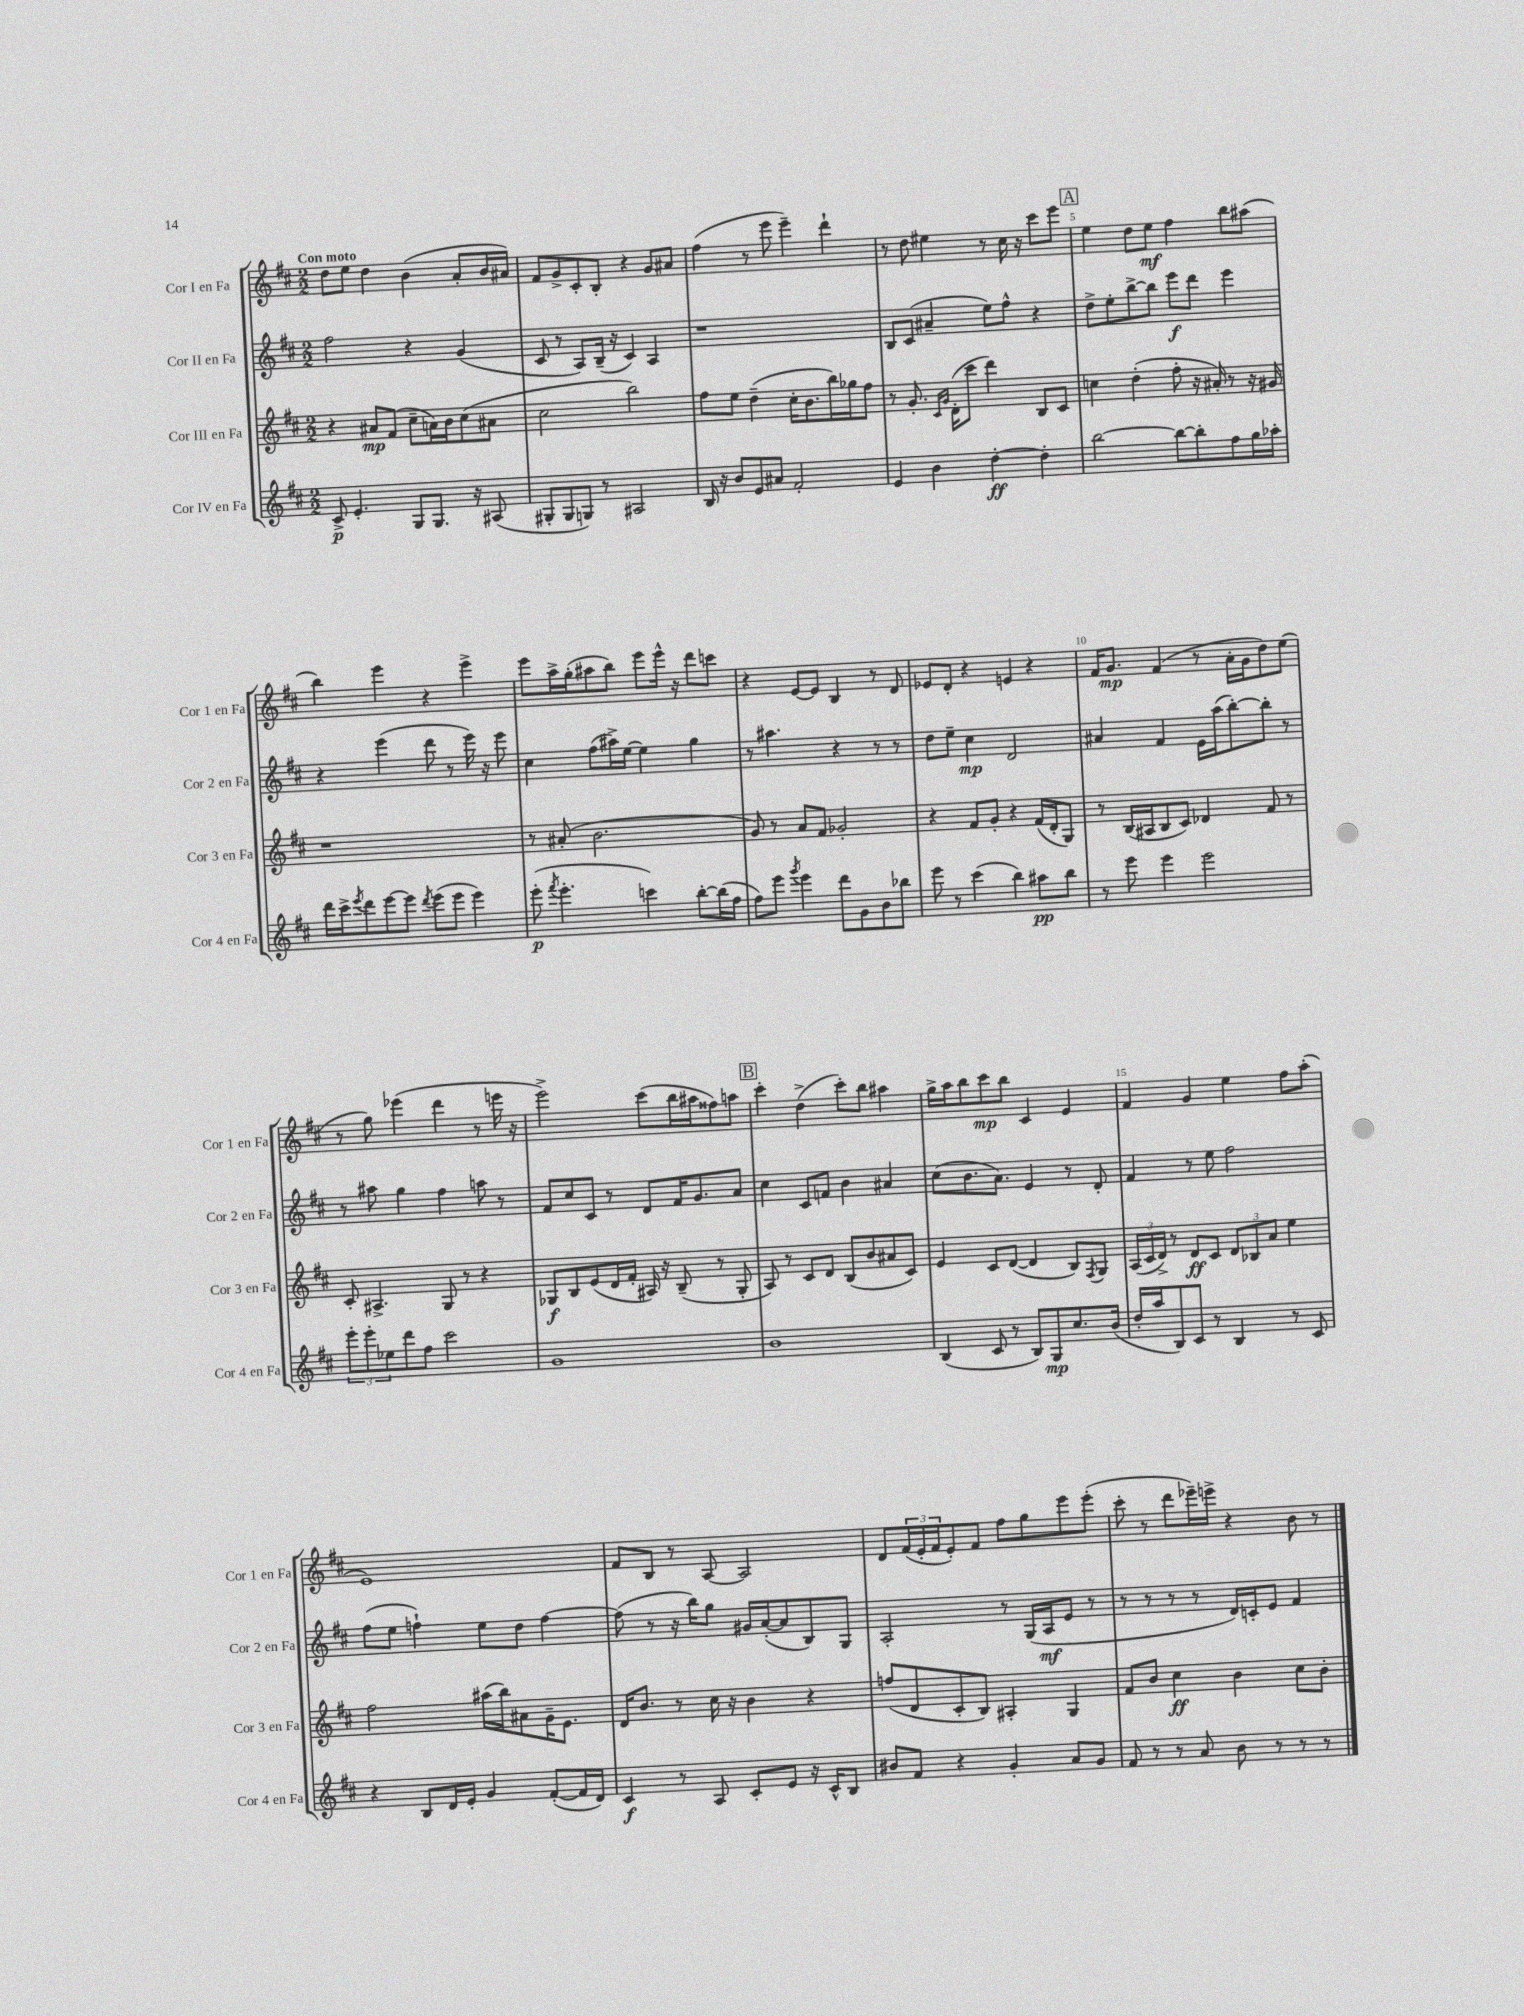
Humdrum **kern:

**kern	**kern	**kern	**kern
*staff4	*staff3	*staff2	*staff1
*clefG2	*clefG2	*clefG2	*clefG2
*k[f#c#]	*k[f#c#]	*k[f#c#]	*k[f#c#]
*M2/2	*M2/2	*M2/2	*M2/2
8c#^/	4r	2ff#\	8dd\L
4.e'/	.	.	8ee\J
.	8a#/L	.	4dd\
.	(8f#/J	.	.
8G/L	8cc#~\L	4r	(4b\
8.G/J	16a\L)	.	.
.	16b\J	.	.
.	(8cc#\	(4g/	8a'/L
16r	.	.	.
(8A#/	8a#\J	.	16b/L
.	.	.	16a#/JJ)
=	=	=	=
8G#'/L	2cc#\	8c#/	8f#/L
8G#/	.	8r	8g^/
8G/J)	.	8A/L)	8c#'/
8r	.	(16B~/Jk	8B'/J
.	.	16r	.
2A#/	2bb\)	4c#/)	4r
.	.	4A/	8g/L
.	.	.	8a#/J
=	=	=	=
16B/	8ff#\L	1r	(4ff#\
16r	.	.	.
8b/L	8ee\J	.	.
8e/	(4dd~\	.	8r
8a#/J	.	.	8eee\
2f#'/	16cc#'\LK	.	4eee~\)
.	8.b\	.	.
.	16bb\L)	.	4ddd`\
.	16gg-\J	.	.
.	8ff#\J	.	.
=	=	=	=
4e/	8r	8B/L	8r
.	8.g'/	(8c#/J	8dd\
4b\	.	4a#~/	4ee#\
.	16qqc#/LL	.	.
.	16qqg/JJ	.	.
.	(16d'\LK	.	.
.	8ccc#\J	.	.
[4dd'\	4ddd\)	8ee\L)	8r
.	.	8ff#^^\J	16cc#\
.	.	.	16r
4dd'\]	8B/L	4r	8ccc#\L
.	8c#/J	.	8eee\J
=	=	=	=
[2bb\	4cc\	8dd^\L	4ee\
.	.	8ee'\	.
.	(4dd'\	[8bb^\	8dd\L
.	.	8bb\]J	8ee\J
8bb\_L	8ff#'\	8eee\L	4ff#\
8bb'\]	16r	8ddd\J	.
.	16a#'/)	.	.
8ff#\	8r	4eee\	8bb\L
16gg\L	16r	.	(8aa#\J
16aa-'\JJ	16g#/	.	.
=	=	=	=
16ddd\LL	1r	4r	4bb\)
16ccc#^\J	.	.	.
8qeee/	.	.	.
8ddd\	.	.	.
[8eee\	.	(4eee\	4eee\
8eee\]J	.	.	.
8qddd/	.	.	.
(8eee\L	.	8ddd\	4r
8eee\J	.	8r	.
4eee\)	.	16eee\)	4eee^\
.	.	16r	.
.	.	8eee\	.
=	=	=	=
(8eee'\	8r	4cc#\	8eee\L
8qfff#/	.	.	.
4.eee'\	(8a#'/	.	16aa^\L
.	.	.	(16gg'\J
.	2.b\	(8ff#\L	8aa#\
.	.	16aa#^\L)	8bb\J)
.	.	[16ee\JJ	.
4ccc\)	.	4ee\]	8eee\L
.	.	.	16eee^^\Jk
.	.	.	16r
[8bb'\L	.	4gg\	8ddd\L
(16bb\]L	.	.	8ccc\J
16ff#\JJ	.	.	.
=	=	=	=
8ff#\L)	8g/)	8r	4r
8eee\J	8r	4.aa#\	.
8qggg/	.	.	.
4eee\	8a/L	.	[8e/L
.	8f#/J	.	8e/]J
8ddd\L	2g-'/	4r	4B/
8g\	.	.	.
8b\	.	8r	8r
8bb-\J	.	8r	8d/
=	=	=	=
8eee\	4r	8dd\L	8e-/L
8r	.	8ee~\J	8d'/J
(4ccc#\	8f#/L	4cc#\	4r
.	8g'/J	.	.
4bb\)	4r	2d/	4e/
8aa#\L	(16f#/LL	.	4r
.	16d'/J	.	.
8bb\J	8G/J)	.	.
=	=	=	=
8r	8r	4a#/	16f#/LK
.	.	.	8.g/J
8eee\	(16B/LL	.	.
.	16A#/J	.	.
4eee\	8B/	4f#/	(4f#/
.	8c#/J)	.	.
2eee\	4d-/	16e\LL	8r
.	.	(16aa\J	.
.	.	[8bb'\)	16a'\LL
.	.	.	16g\J
.	8f#/	8bb'\]J	8dd\)
.	8r	8r	(8ee\J
=	=	=	=
12eee'\L	8c#'/	8r	8r
12eee'\	.	.	.
.	4.A#^/	8aa#\	8gg\)
12ee-\	.	.	.
8ddd\	.	4gg\	(4eee-\
8ff#\J	.	.	.
2ccc#\	8G/	4ff#\	4ddd\
.	8r	.	.
.	4r	8aa\	8r
.	.	8r	16eee\
.	.	.	16r
=	=	=	=
1g	8G-/L	8f#/L	2eee^\)
.	8B/	8cc#/	.
.	(8e/	8c#/J	.
.	16d/L	8r	.
.	16f#'/JJ	.	.
.	16A#/)	8d/L	(8ccc#\L
.	16r	.	.
.	(8B~/	16f#/K	16bb\L
.	.	8.g/	16aa#\J
.	8r	.	8ff##\)
.	8G-'/	8a/J	8aa\J
=	=	=	=
1b	8A/)	4cc#\	4ccc#'\
.	8r	.	.
.	8c#/L	8c#/L	(4dd^\
.	8d/J	8f/J	.
.	(8B/L	4b\	8ccc#'\L)
.	8b/	.	8bb\J
.	8a#/	4a#/	4aa#\
.	8c#/J)	.	.
=	=	=	=
(4B/	4e/	(8cc#\L	16gg^\LL
.	.	.	16aa\J
.	.	8.b\	8bb\
8c#/	8c#/L	.	8ccc#\
.	.	8.a\J)	.
8r	([8d/J	.	8bb\J
8B/L)	4d/]	4e/	4c#/
8G/	.	.	.
8.cc#/	8B/L)	8r	4e/
.	8qF#/	.	.
.	8G/J	8d'/	.
(16b/Jk	.	.	.
=	=	=	=
16dd'/LL	(24A/LL	4f#/	4f#/
.	24c#/	.	.
16aa/J	.	.	.
.	24d^/JJ)	.	.
8B/)	8r	.	.
8c#/J	8d/L	8r	4g/
8r	8c#/J	8ee\	.
4B/	12d/L	2ff#\	4ee\
.	12B-/	.	.
.	12a/J	.	.
8r	4ee\	.	8ff#\L
8c#/	.	.	(8aa'\J
=	=	=	=
4r	2ff#\	(8ff#\L	1e)
.	.	8ee\J	.
8B/L	.	4ff`\)	.
16d/L	.	.	.
16e'/JJ	.	.	.
4g/	(16aa#\LL	8ee\L	.
.	16bb\J)	.	.
.	8a#\	8dd\J	.
([8f#'/L	16g~\K	[4ff\	.
.	8.e\J	.	.
16f#/]L	.	.	.
16d/JJ)	.	.	.
=	=	=	=
4c#/	16d/LK	(8ff\]	8f#/L
.	8.b/J	.	.
.	.	8r	8B/J
8r	8r	16r	8r
.	.	16bb\LK)	.
8A/	16cc#\	8gg\J	[8A/
.	16r	.	.
8c#'/L	4b\	16g#/LL	2A/]
.	.	([16a'/J	.
8e/J	.	8a/]	.
16r	4r	8B/)	.
16c#^^/LK	.	.	.
8B/J	.	8G/J	.
=	=	=	=
8b#/L	(8ff/L	2A'/	8d/L
8f#/J	8d/	.	(24f#/L
.	.	.	24e'/
.	.	.	24f#/J
4r	8c#'/	.	8e'/)
.	8B/J)	.	8f#/J
4g'/	4A#'/	8r	8ff#\L
.	.	(16G/LL	8gg\
.	.	16A/J	.
8a/L	4G/	8e/J	8eee\
8g/J	.	8r	(8eee'\J
=	=	=	=
8f#/	8f#/L	8r	8ccc#'\
8r	8b/J	8r	8r
8r	4cc#\	8r	8ddd\L
8a/	.	8r	16eee-~\L)
.	.	.	16eee^\JJ
8b\	4b\	16d/LL)	4r
.	.	16c'/J	.
8r	.	8e/J	.
8r	8cc#\L	4f#/	8b\
8r	8b'\J	.	8r
==	==	==	==
*-	*-	*-	*-
